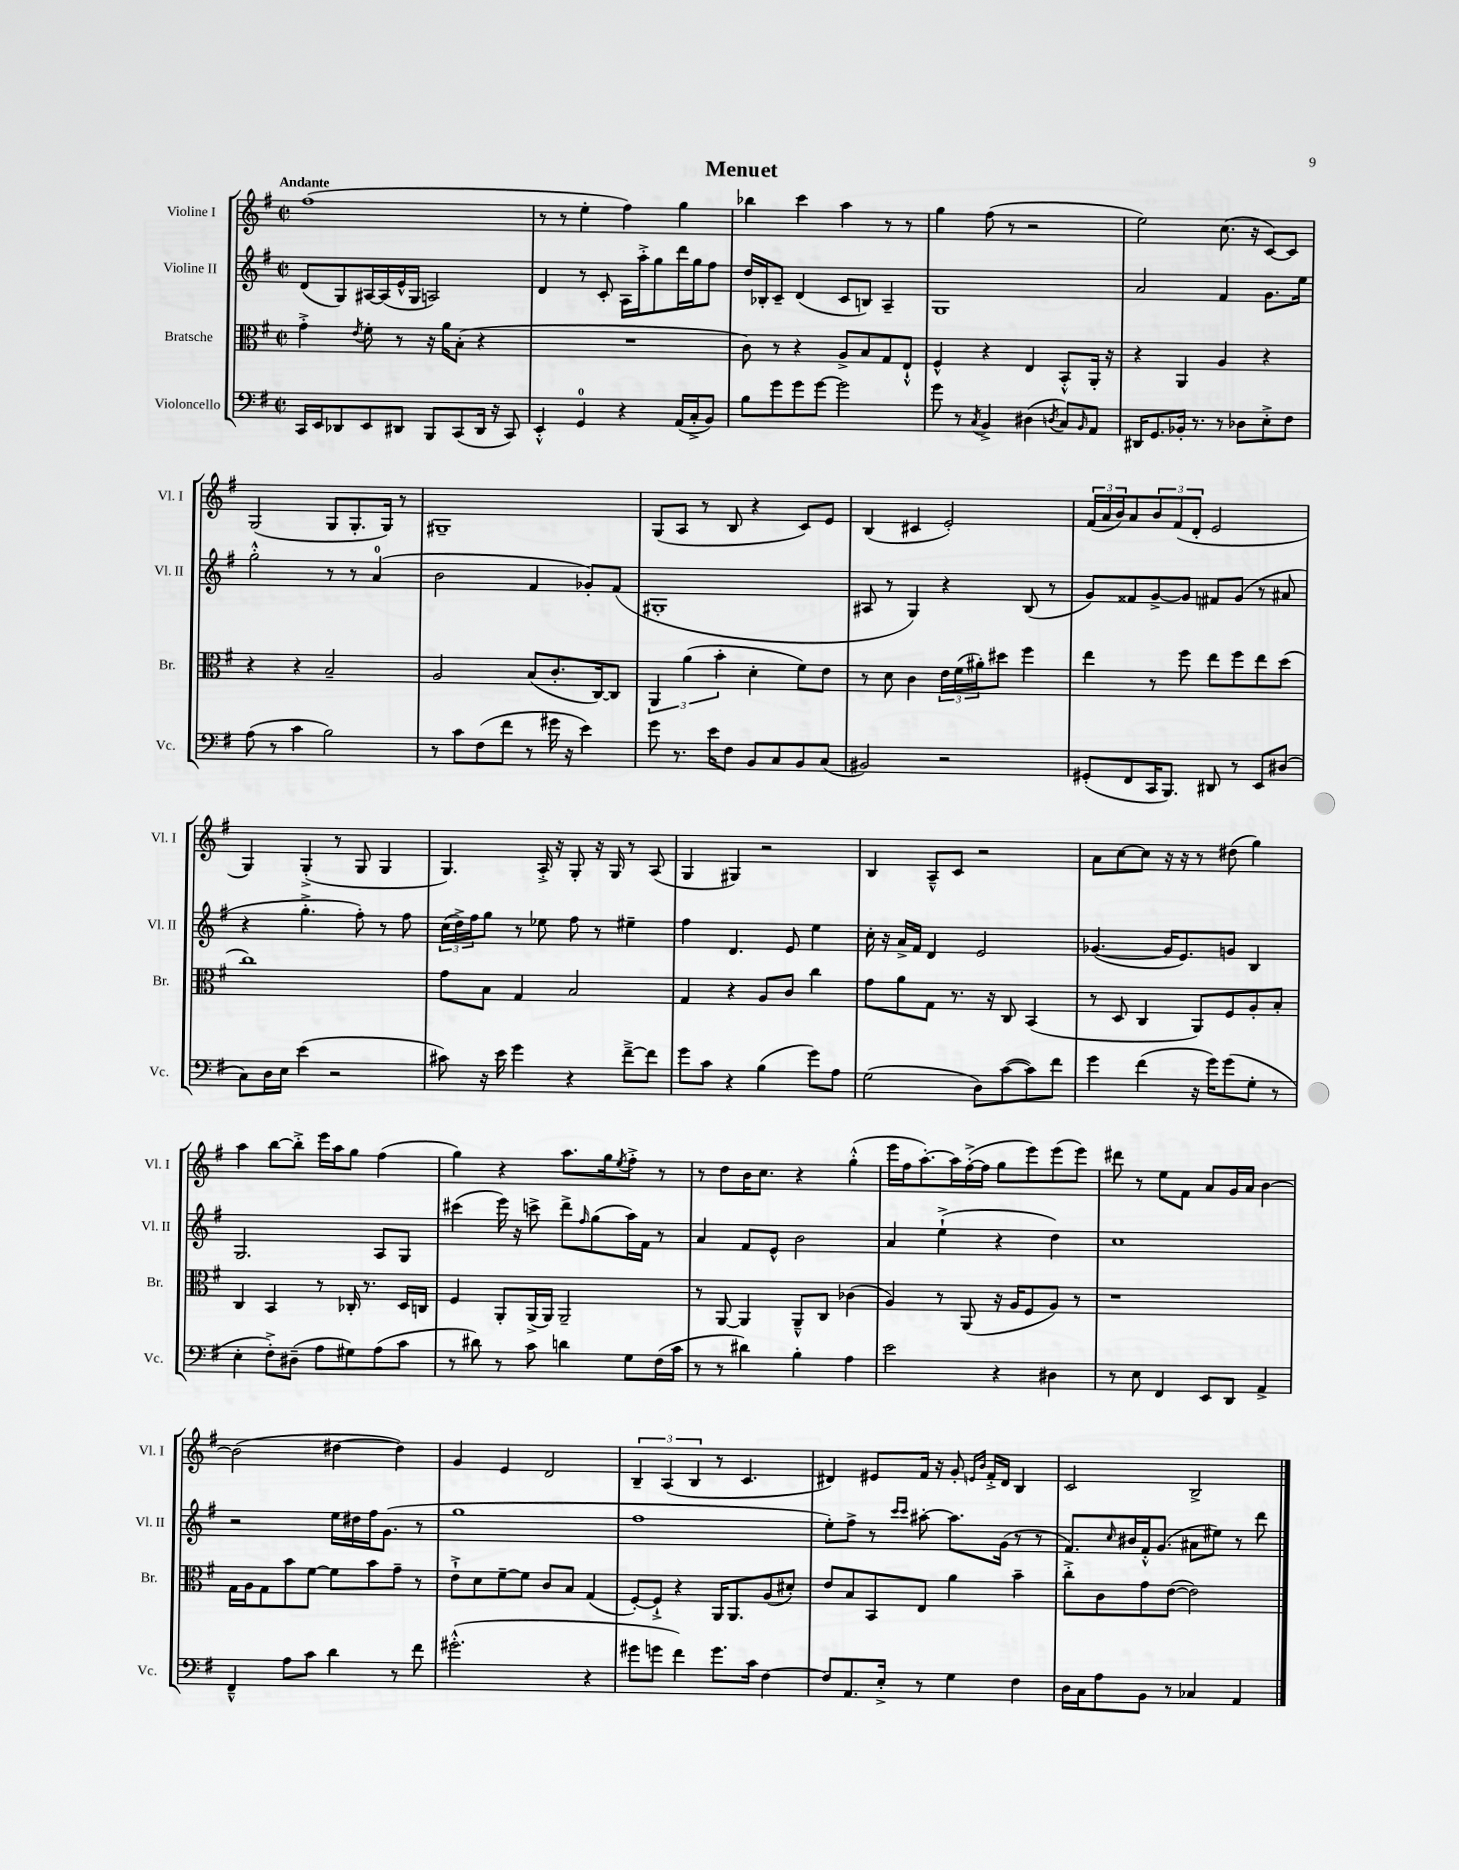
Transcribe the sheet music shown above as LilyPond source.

\header { title = "Menuet" }
<<
\new StaffGroup <<
\new Staff = "s0" \with { instrumentName = "Violine I" shortInstrumentName = "Vl. I" } {
    \clef treble \key g \major \defaultTimeSignature \time 2/2 \tempo "Andante"
    fis''1( |
    r8 r8 e''4-. fis''4) g''4 |
    bes''4 c'''4 a''4 r8 r8 |
    g''4 fis''8( r8 r2 |
    e''2) c''8.( r16 c'8~) c'8 |
    g2( g8 g8.-. g16) r8 |
    gis1-- |
    g8( a8 r8 b8 r4 c'8) e'8 |
    b4( cis'4 e'2-.) |
    \tuplet 3/2 { fis'16( a'16 b'16) } a'8 \tuplet 3/2 { b'8 fis'8( d'8-. } e'2 |
    g4) g4-.->( r8 g8 g4 |
    g4.) a16-.-> r16 g8-. r16 g16 r8 a8( |
    g4 gis4) r2 |
    b4 a8---^ c'8 r2 |
    a'8 c''8~ c''8 r16 r16 r8 dis''8( g''4) |
    a''4 b''8~ b''8-.-> e'''16 a''16 g''8 fis''4( |
    g''4) r4 a''8. g''16 \acciaccatura { e''8 } fis''8-.-> r8 |
    r8 d''8 b'16 c''8. r4 g''4-.-^( |
    e'''16 fis''16 a''8.~-.) a''16 fis''16~-.->( fis''16 g''8 e'''8) e'''8( e'''8) |
    dis'''8 r8 e''8 fis'8 a'8 g'16 a'16 b'4~ |
    b'2( dis''4~ dis''4) |
    g'4 e'4 d'2 |
    \tuplet 3/2 { b4-- a4( b4 } r8 c'4. |
    dis'4) eis'8 fis'16 r16 g'8-. \grace { e'16 b'16 } fis'16-.-> dis'16 b4 |
    c'2 b2-> \bar "|." |
}
\new Staff = "s1" \with { instrumentName = "Violine II" shortInstrumentName = "Vl. II" } {
    \clef treble \key g \major \defaultTimeSignature \time 2/2
    d'8( g8) ais16~ ais16( e'16-^ g16 a2) |
    d'4 r8 c'8-. a16 a''16-.-> g''8 d'''16 g''16 fis''8 |
    d''16 bes16-. c'8-- d'4( c'8 b8) a4-- |
    g1 |
    a'2 fis'4 g'8. e''16 |
    g''2-.-^ r8 r8 a'4-0( |
    b'2 fis'4 ges'8-.) fis'8( |
    gis1-. |
    ais8 r8 g4) r4 b8( r8 |
    g'8) fisis'8 g'8~-> g'8 fis'8 g'8( r8 ais'8 |
    r4 g''4.-.-> fis''8-.) r8 fis''8 |
    \tuplet 3/2 { c''16( d''16->) fis''16 } g''8 r8 ees''8 fis''8 r8 eis''4-- |
    fis''4 d'4. e'8 e''4 |
    c''16-. r16 a'16-> fis'16 d'4 e'2 |
    ges'4.~( ges'16 e'8.) g'8 b4 |
    g2. a8 g8 |
    cis'''4( e'''16) r16 c'''8-> d'''8-> \grace { fis''16 } g''8( a''16) fis'16 r8 |
    a'4 fis'8 e'8-^ b'2 |
    a'4 e''4-!->( r4 d''4) |
    c''1 |
    r2 e''16 dis''16 fis''16 g'8.( r8 |
    g''1 |
    fis''1 |
    e''8-.) fis''8-> r8 \grace { c'''16 c'''16 } ais''8~-. ais''8. g'16( r8 r8 |
    fis'8.) \grace { c''16 } bis'16 fis'16-.-^ g'8.( ais'8 eis''8) r8 d'''8 \bar "|." |
}
\new Staff = "s2" \with { instrumentName = "Bratsche" shortInstrumentName = "Br." } {
    \clef alto \key g \major \defaultTimeSignature \time 2/2
    g'4-.-> \acciaccatura { e'8 } fis'8-. r8 r16 a'16 b8-.( r4 |
    R1 |
    c'8) r8 r4 a8-> b8 g8 e8-!-^ |
    fis4-^ r4 e4 b,8-.-^ a,16-. r16 |
    r4 a,4 a4 r4 |
    r4 r4 b2-- |
    a2 b8( c'8.-. c16~) c8 |
    \tuplet 3/2 { a,4 a'4( b'4-. } d'4-. fis'8) e'8 |
    r8 d'8 c'4 \tuplet 3/2 { e'16 fis'16( ais'16-.) } dis''8 fis''4 |
    e''4 r8 fis''8 e''8 fis''8 e''8 d''8( |
    c''1) |
    g'8 b8 g4 b2 |
    g4 r4 a8 c'8 c''4 |
    g'8 a'8 g8 r8. r16 c8 b,4( |
    r8 d8 c4 a,8) fis8 a8-. b8-. |
    c4 b,4 r8 ces16-. r8. d16 c16 |
    fis4 a,8-. a,16->( a,16) a,2-- |
    r8 a,8~ a,4 a,8---^ c8 ces'4( |
    a4) r8 a,8( r16 a16 fis8 a8) r8 |
    r1 |
    g16 a16 g8 b'8 fis'8~ fis'8 b'8 g'8-- r8 |
    e'8-!-> d'8 fis'8~-- fis'8 c'8 b8 g4( |
    fis8~-.) fis8-!-> r4 a,16 a,8. a8( dis'8-.) |
    e'8 b8 b,8 e8 a'4 b'4-- |
    c''8-.-> c'8 g'8 e'8~( e'2) \bar "|." |
}
\new Staff = "s3" \with { instrumentName = "Violoncello" shortInstrumentName = "Vc." } {
    \clef bass \key g \major \defaultTimeSignature \time 2/2
    c,16 e,16 des,8 e,8 dis,8 b,,8 c,8( dis,16 r16 c,8) |
    e,4-.-^ g,4-0 r4 a,16( c16-.-> b,8) |
    b8 g'8 g'8 g'8~ g'2 |
    g'8 r8 \acciaccatura { c8 } b,4-> dis4( \acciaccatura { d8 } c8) \grace { b,16 } a,8 |
    dis,16 g,8. bes,16-. r8. r8 des8 e8-.-> fis8 |
    a8( r8 c'4 b2) |
    r8 c'8 fis8( fis'8 r8 gis'16 r16 e'4) |
    g'8 r8. e'16 fis8 b,8 c8 b,8 c8( |
    bis,2) r2 |
    gis,8-.( fis,8 c,16 b,,8.) dis,8 r8 e,8 dis8( |
    c8) d16 e16 e'4( r2 |
    cis'8) r16 e'16 g'4 r4 fis'8~---> fis'8 |
    g'8 c'8 r4 b4( g'8) a8 |
    g2( d8) c'8~( c'8) fis'8 |
    g'4 fis'4( r16 g'16) g'8( g8-. r8 |
    e4-. fis8-.->) dis8--( a8 gis8) a8( c'8 |
    r8 dis'8) r8 c'8 d'4 g8 fis16( c'16 |
    r8 r8 dis'4) b4-. a4 |
    e'2 r4 dis4 |
    r8 e8 fis,4 e,8 d,8 a,4-> |
    fis,4---^ a8 c'8 d'4 r8 fis'8 |
    gis'2.-.-^( r4 |
    gis'8 g'8 fis'4) g'8. c'16 fis4~ |
    fis8 a,8. e16-.-> r8 g4 fis4 |
    d16 c16 a8 b,8 r8 ces4 a,4 \bar "|." |
}
>>
>>
\layout { \context { \Score \remove "Bar_number_engraver" } }
